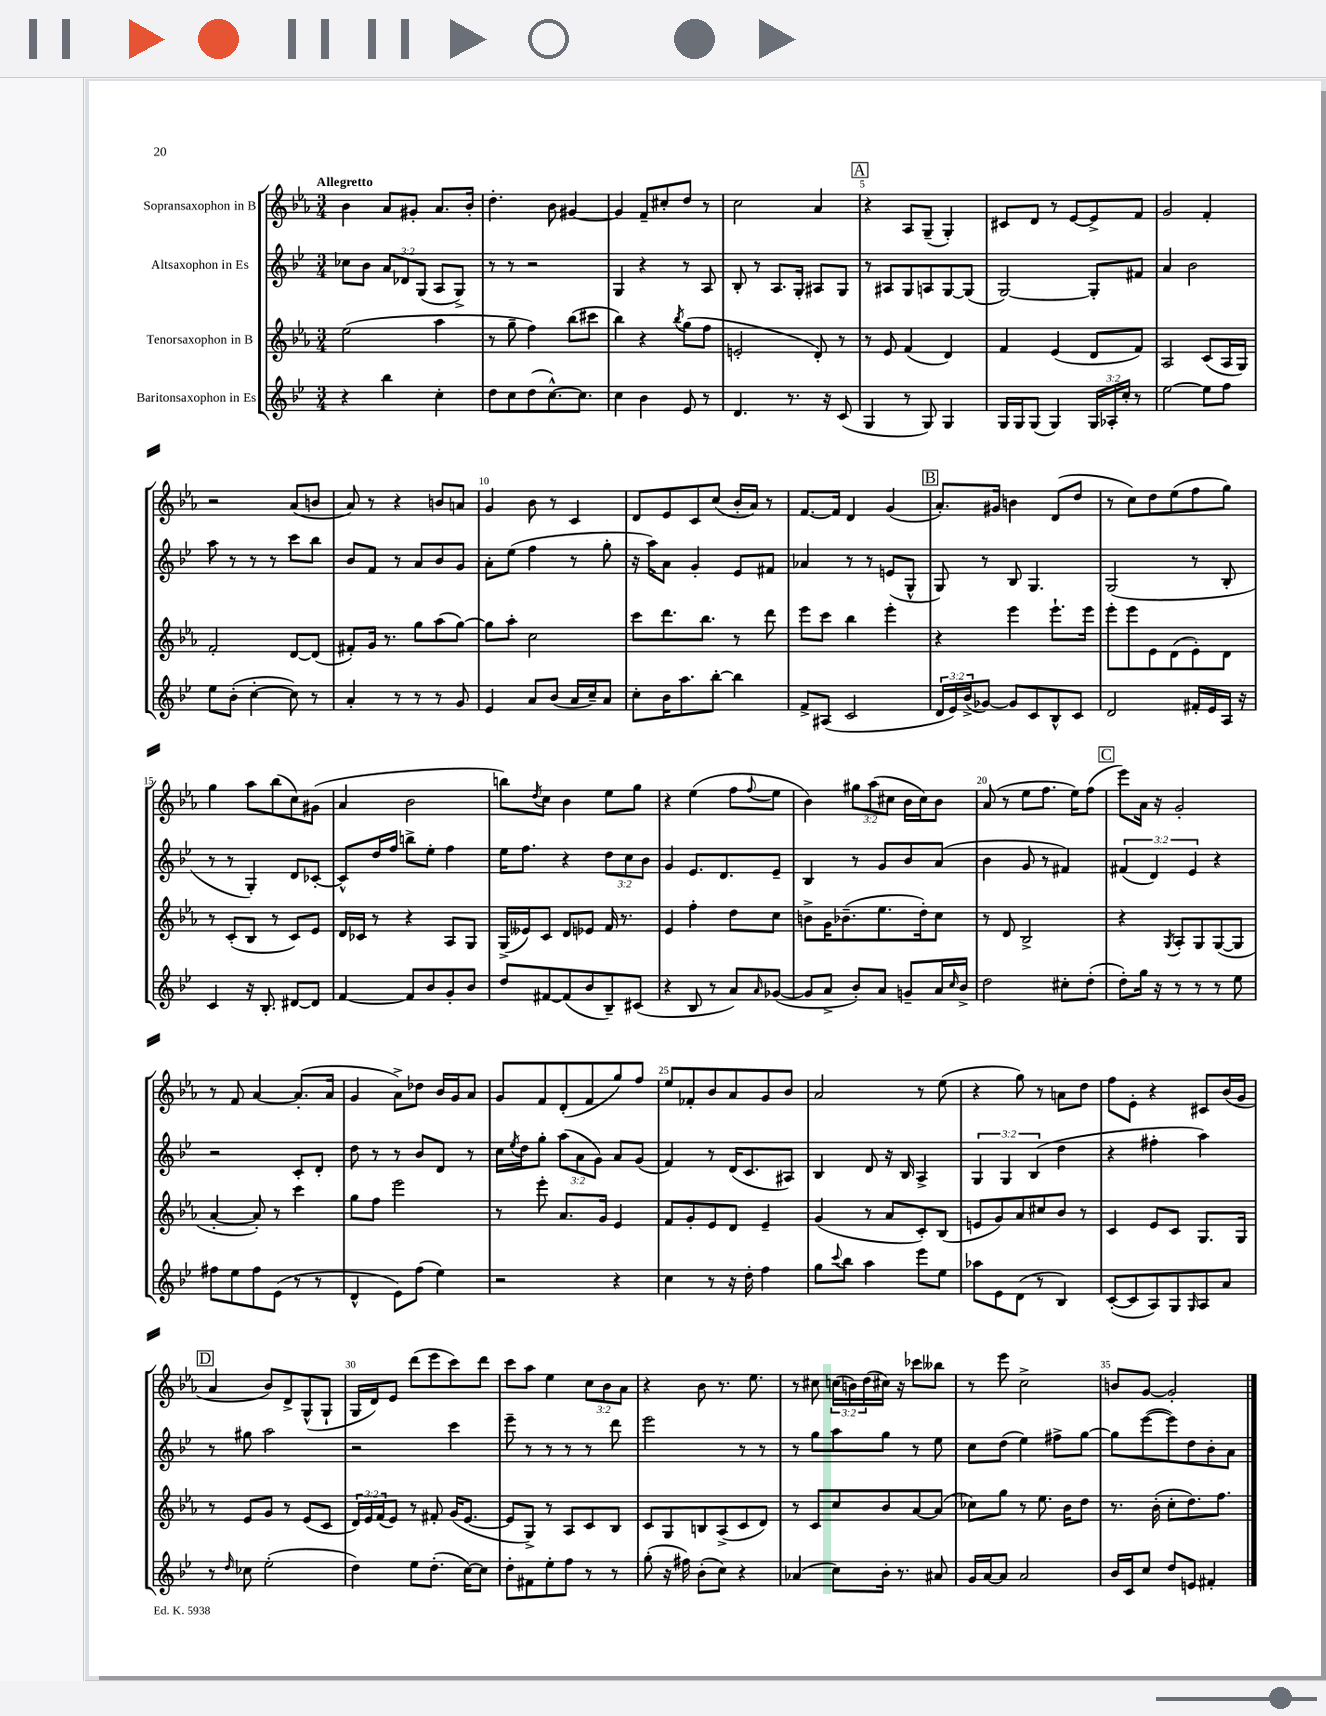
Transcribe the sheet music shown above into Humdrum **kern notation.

**kern	**kern	**kern	**kern
*staff4	*staff3	*staff2	*staff1
*clefG2	*clefG2	*clefG2	*clefG2
*k[b-e-]	*k[b-e-a-]	*k[b-e-]	*k[b-e-a-]
*M3/4	*M3/4	*M3/4	*M3/4
4r	(2ee-\	8cc-\L	4b-\
.	.	8b-\J	.
4bb-\	.	12a/L	8a-/L
.	.	12d-/	.
.	.	.	8g#'/J
.	.	(12G/J	.
4cc'\	4aa-\	8A/L	8.a-/L
.	.	8G^/J)	.
.	.	.	16b-'/Jk
=	=	=	=
8dd\L	8r	8r	4.dd'\
8cc\	8gg~\	8r	.
(8dd\	4ff\)	2r	.
[8.cc^^\)	.	.	8b-\
.	(8bb-\L	.	[4g#/
8.cc\]J	.	.	.
.	8ccc#\J	.	.
=	=	=	=
4cc\	4bb-\)	4G/	4g#/]
4b-\	4r	4r	8f~/L
.	.	.	8cc#'/
.	8qbb-/	.	.
8e-/	(8gg\L	8r	8dd/J
8r	8ff\J	8A/	8r
=	=	=	=
4.d/	2e'/	8B-'/	2cc\
.	.	8r	.
.	.	8.A/L	.
8.r	.	.	.
.	.	16G'/Jk	.
.	8d'/)	8A#/L	4a-/
16r	.	.	.
(8c/	8r	8G/J	.
=	=	=	=
4G/	8r	8r	4r
.	8e-/	8A#/L	.
8r	(4f/	8G/	8A-/L
8G/)	.	8A/	(8G~/J
4G/	4d/)	[8G/	4G'/)
.	.	(8G/]J	.
=	=	=	=
16G/LL	4f/	[2G/)	8c#/L
16G/J	.	.	.
(8G/J	.	.	8d/J
4G/)	(4e-/	.	8r
.	.	.	[8e-/L
24G/LL	8d/L	8G'/]L	8e-^/]
24A-'/	.	.	.
24cc'/JJ	.	.	.
8r	8f/J)	8f#/J	8f/J
=	=	=	=
[2ee-\	2A-/	4a/	2g/
.	.	2b-\	.
8ee-\]L	(8c/L	.	4f'/
8ff\J	16A-/L	.	.
.	16G/JJ)	.	.
=	=	=	=
8ee-\L	2f'/	8aa\	2r
(8b-'\J	.	8r	.
[4cc'\	.	8r	.
.	.	8r	.
8cc\])	[8d/L	8ccc\L	(8a-/L
8r	(8d/]J	8bb-\J	8b/J
=	=	=	=
4a'/	8f#'/L)	8b-/L	8a-/)
.	16g/Jk	8f/J	8r
.	8.r	.	.
8r	.	8r	4r
8r	8gg\L	8a/L	.
8r	(8aa-\	8b-/	8b/L
8g/	[8gg\J)	8g/J	8a/J
=	=	=	=
4e-/	8gg\]L	8a'\L	4g/
.	8aa-'\J	(8ee-\J	.
8a/L	2cc\	4ff\	8b-\
(8b-/J	.	.	8r
16a/LL	.	8r	4c/
16cc~/J)	.	.	.
8a/J	.	8gg'\	.
=	=	=	=
8cc'\L	8ccc\L	16r	8d/L
.	.	16aa\LK)	.
16b-\K	8.ddd\	8a\J	8e-/
8.aa\	.	.	.
.	.	4g'/	8c/
.	8.bb-\J	.	.
[8bb-'\J	.	.	(8cc/J
4bb-\]	8r	8e-/L	16b-'/LL
.	.	.	16a-/JJ)
.	8ddd\	8f#/J	8r
=	=	=	=
8f^/L	8eee-\L	4a-/	[8.f/L
(8A#/J	8ccc\J	.	.
.	.	.	16f/]Jk
2c/	4bb-\	8r	4d/
.	.	8r	.
.	4eee-'\	(8e/L	(4g/
.	.	8G^^/J	.
=	=	=	=
24d/LL	4r	8G/)	8.a-'/L)
24e-/)	.	.	.
(24b-^/J	.	.	.
[8g-/J)	.	8r	.
.	.	.	16g#/Jk
8g-/]L	4eee-\	8B-/	4b\
8c/	.	4.G/	.
8B-^^/	8.eee-`\L	.	(8d/L
8c/J	.	.	8dd/J
.	16eee-\Jk	.	.
=	=	=	=
2d/	8eee-'\L	(2G/	8r
.	8eee-\	.	8cc\L)
.	8e-\	.	8dd\
.	(8d\	.	(8ee-\
16f#'/LL	8e-'\)	8r	8ff\
16e-/	.	.	.
16A/JJ	8d\J	8B-'/	8gg\J)
16r	.	.	.
=	=	=	=
4c/	8r	8r	4gg\
.	(8c'/L	8r	.
16r	8B-/J	4G'/)	8aa-\L
8.B-'/	.	.	.
.	8r	.	(8bb-\
[8d#/L	8c/L)	8d/L	8cc\)
8d#/]J	8e-/J	[8c-'/J	(8g#\J
=	=	=	=
[4f/	16d/LL	8c-^^/]L	4a-/
.	16c-/JJ	.	.
.	8r	16dd/L	.
.	.	16ff/JJ	.
8f/]L	4r	8bb^\L	2b-\
8b-/	.	8ee-'\J	.
8g'/	8A-/L	4ff\	.
8b-/J	8G/J	.	.
=	=	=	=
8dd/L	(16G^/LL	16ee-\LK	8bb\L)
.	16e--/J)	8.ff\J	.
.	.	.	8qdd/
[8f#/	8c/J	.	8cc\J
(8f#/]	8d/L	4r	4b-\
8b-/	8e-/J	.	.
8B-~/)	16f/	12dd\L	8ee-\L
.	8.r	.	.
.	.	12cc\	.
(8c#/J	.	.	8gg\J
.	.	12b-\J	.
=	=	=	=
4r	4e-/	4g/	4r
8B-/	4ff'\	8.e-/L	(4ee-\
8r	.	.	.
.	.	8.d/	.
8a/L)	8dd\L	.	8ff\L
16qqa/	.	.	8qqff/
([8g-/J	8cc\J	8e-~/J	8ee-\J
=	=	=	=
8g-/]L	8b^\L	4B-/	4b-\)
8a^/J	16g\K	.	.
.	(8.b-~\	.	.
8b-'/L)	.	8r	12gg#\L
.	.	.	(12aa-\
8a/J	8.ee-\	8g/L	.
.	.	.	12cc#\J
8g~/L	.	8b-/	16b-\LL
.	16dd'\k)	.	16cc#\J)
16a/L	8cc\J	(8a/J	8b-\J
16qqcc/	.	.	.
16b-^/JJ	.	.	.
=	=	=	=
2dd\	8r	4b-\	(8a-/
.	8d/	.	8r
.	2B-^/	8g/	8ee-\L
.	.	8r	8.ff\J
8cc#'\L	.	4f#/)	.
.	.	.	16ee-\LK)
(8dd'\J	.	.	(8ff\J
=	=	=	=
8dd'\L)	4r	(6f#/	8eee-\L)
16gg\Jk	.	.	16a-\Jk
.	.	6d/)	.
16r	.	.	16r
.	8qG/	.	.
8r	8A-'/L	.	2g'/
.	.	6e-/	.
8r	8G/	.	.
8r	([8G/	4r	.
8ee-\	8G/]J	.	.
=	=	=	=
8ff#\L	[4a-'/	2r	8r
8ee-\	.	.	8f/
8ff#\	8a-'/])	.	[4a-/
(8e-\J	8r	.	.
8r	4ccc\	8c'/L	(8.a-'/]L
8r	.	8d'/J	.
.	.	.	16a-/Jk
=	=	=	=
4d^^/	8gg\L	8dd\	4g/
.	8ff\J	8r	.
8e-\L)	2eee-\	8r	8a-^\L)
(8ff\J	.	8b-/L	8dd-\J
4ee-\)	.	8d/J	16b-/LL
.	.	.	16g/J
.	.	8r	8a-/J
=	=	=	=
2r	8r	16cc\LL	8g/L
.	.	8qee-/	.
.	.	16dd\J	.
.	8eee-'\	8gg'\J	8f/
.	8.a-/L	(12aa\L	(8d'/
.	.	12a\	.
.	.	.	8f/
.	.	12g\J)	.
.	16g/Jk	.	.
4r	4e-/	8a/L	8gg/)
.	.	(8g/J	8ff/J
=	=	=	=
4cc\	8f/L	4f/)	8ee-/L
.	8g'/	.	8f-'/
8r	8e-/	8r	8b-/
16r	8d/J	(16d/LK	8a-/
16dd'\	.	8.c/	.
4ff\	4e-~/	.	8g/
.	.	8A#/J)	8b-/J
=	=	=	=
8gg\L	(4g/	4B-/	2a-/
8qqccc/	.	.	.
8bb-\J	.	.	.
4aa\	8r	8d/	.
.	8a-/L	16r	.
.	.	16B-/	.
8eee-\L	8c'/)	4A^/	8r
8ee-\J	(8B-/J	.	(8ee-\
=	=	=	=
8aa-\L	8e/L	6G/	4r
8e-\	8g/)	.	.
.	.	6G/	.
(8d\J	8a-/	.	8gg\)
.	.	(6B-/	.
8r	8cc#/	.	8r
4B-/)	8b-/J	4dd\	8a\L
.	8r	.	8dd\J
=	=	=	=
([8c'/L	4c/	4r	8ff\L
8c/]	.	.	8e-'\J
8A/)	8e-/L	4ff#'\	4r
8G/	8c/J	.	.
16qqG/	.	.	.
8A/	8.G/L	4aa\)	8c#/L
8a/J	.	.	(16b-/L
.	16G/Jk	.	16g/JJ
=	=	=	=
8r	8r	8r	4a-/
16qqdd/	.	.	.
8cc-\	8e-/L	8gg#\	.
(2ee-'\	8g/J	2aa\	8b-/L)
.	8r	.	8d^/
.	(8e-/L	.	(8G^^/
.	8c/J	.	8G`/J
=	=	=	=
4dd\)	24d/LL)	2r	16G/LL
.	24e-/	.	.
.	.	.	16d/J)
.	(24f/J	.	.
.	8e-/J)	.	8e-/J
8ee-\L	8r	.	(8ddd\L
(8.dd'\J	8f#'/	.	8eee-\
.	(16g/LK	4ccc\	8ccc\)
[16cc\LK)	[8.e-/J	.	.
8cc\]J	.	.	8ddd\J
=	=	=	=
8dd'\L	8e-/]L	8eee-~\	8ccc\L
8f#\	8G^/J)	8r	8aa-\J
8ee-'\	8r	8r	4ee-\
8ff\J	8A-/L	8r	.
8r	8c/	8r	12cc\L
.	.	.	12b-\
8r	8B-/J	8ddd\	.
.	.	.	12a-\J
=	=	=	=
(8gg'\	8c/L	2eee-\	4r
16r	8G/	.	.
16ff#\)	.	.	.
(8b-'\L	8B/	.	8b-\
8cc\J)	(8A-^/	.	8.r
4r	8c/	8r	.
.	.	.	8.ee-\
.	8d/J)	8r	.
=	=	=	=
(4a-/	8r	8r	8r
.	8c/L	8gg\L	8cc#\
8cc\L)	8cc/	8aa\	(24cc\LL
.	.	.	24b\)
.	.	.	(24dd\
16b-'\Jk	8b-/	8gg\J	16cc#\JJ)
8.r	.	.	16r
.	[8a-/	8r	8ccc-\L
8a#/	(8a-/]J	8ee-\	8bb--\J
=	=	=	=
16g/LL	8cc-\L)	8cc\L	8r
[16a/J	.	.	.
8a/]J	8gg\J	(8dd\J	8eee-\
2a/	8r	4ee-\)	2cc^\
.	8.ee-\	.	.
.	.	8ff#^\L	.
.	16b-\LK	.	.
.	8dd\J	[8gg\J	.
=	=	=	=
16b-/LL	8.r	8gg\]L	8b/L
16c/J	.	.	.
8cc/J	.	([8eee-\	[8g/J
.	(16b-'\	.	.
8dd/L	8cc'\L	8eee-\])	2g'/]
8e/J	8.dd\)	8dd\	.
4f#'/	.	8b-'\	.
.	8.ff\J	.	.
.	.	8a\J	.
==	==	==	==
*-	*-	*-	*-
